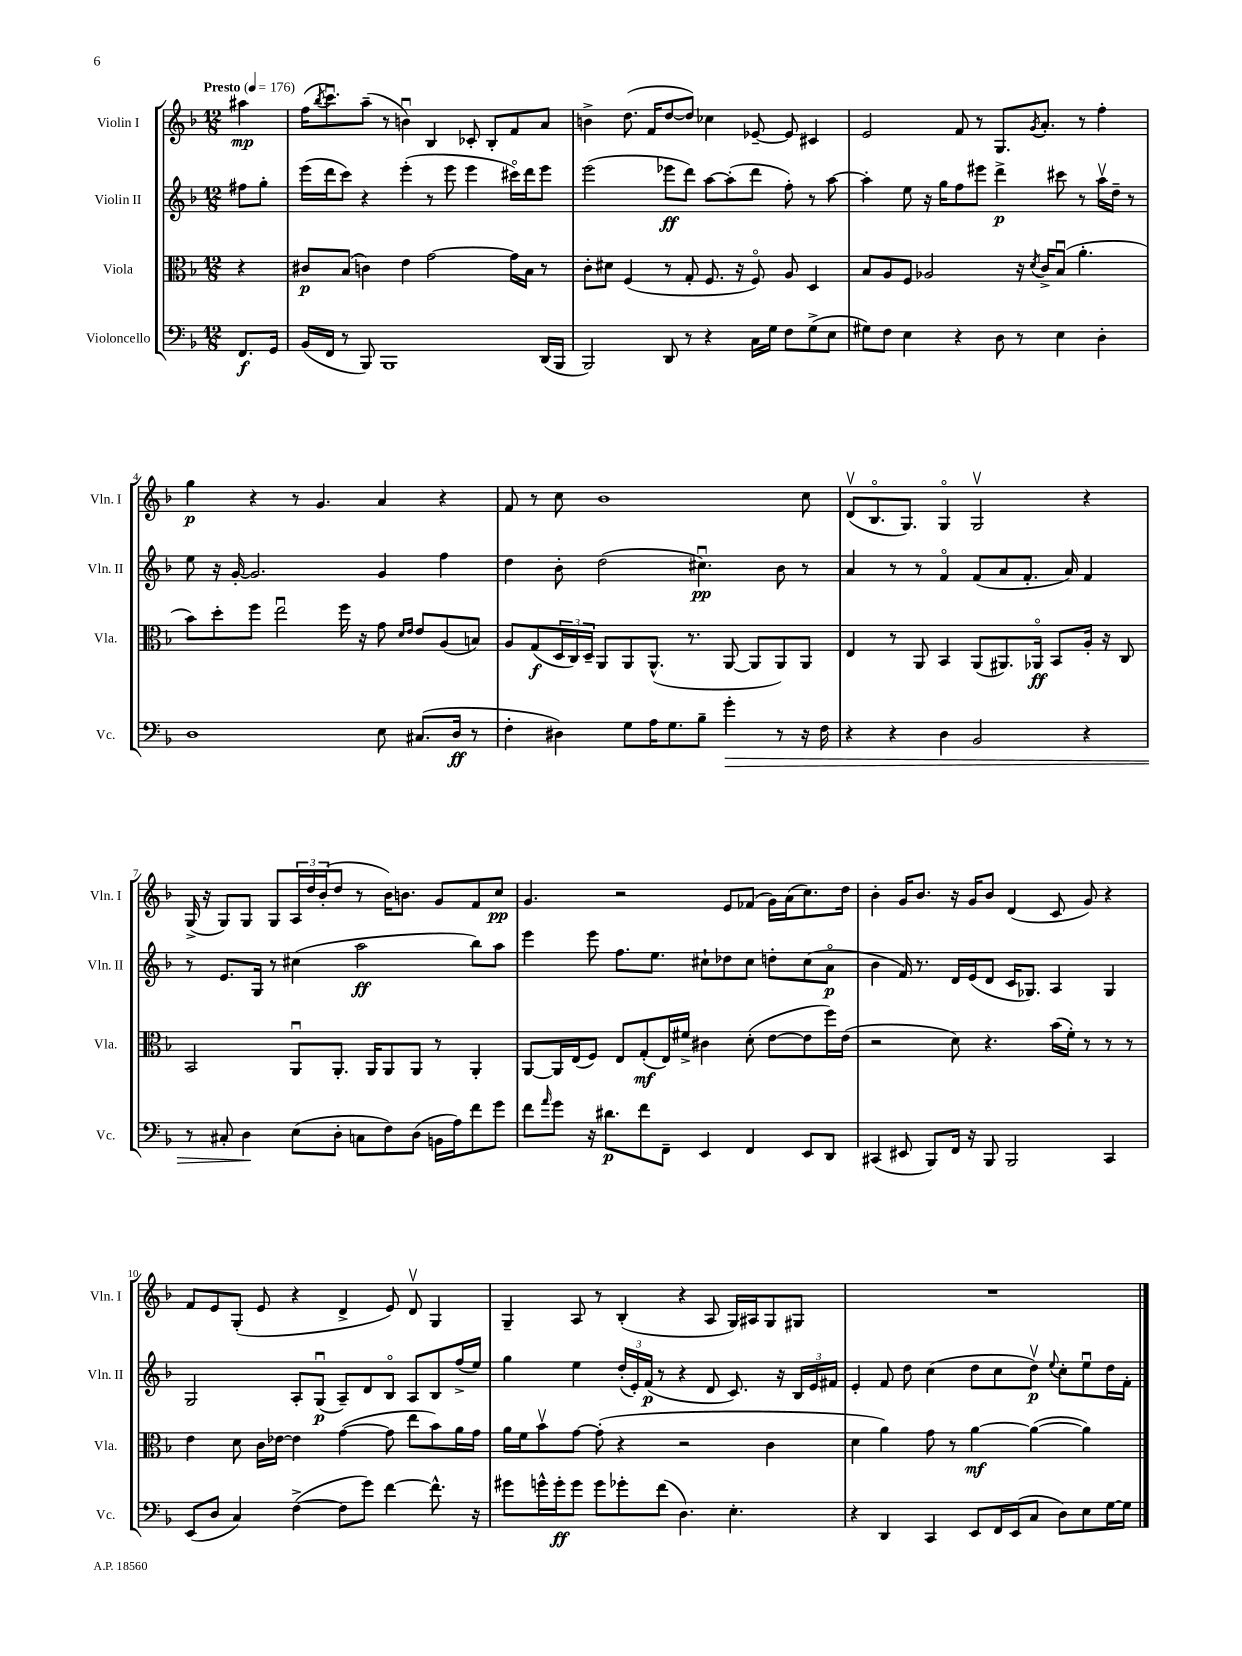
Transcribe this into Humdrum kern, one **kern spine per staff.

**kern	**dynam	**kern	**dynam	**kern	**dynam	**kern	**dynam
*part4	*part4	*part3	*part3	*part2	*part2	*part1	*part1
*staff4	*staff4	*staff3	*staff3	*staff2	*staff2	*staff1	*staff1
*I"Violoncello	*	*I"Viola	*	*I"Violin II	*	*I"Violin I	*
*I'Vc.	*	*I'Vla.	*	*I'Vln. II	*	*I'Vln. I	*
*clefF4	*	*clefC3	*	*clefG2	*	*clefG2	*
*k[b-]	*	*k[b-]	*	*k[b-]	*	*k[b-]	*
*M12/8	*	*M12/8	*	*M12/8	*	*M12/8	*
*MM176	*	*MM176	*	*MM176	*	*MM176	*
=	=	=	=	=	=	=	=
!	!	!	!	!	!	!LO:TX:a:B:t=Presto	!
8.FF/L	f	4r	.	8ff#X\L	.	4aa#X\	mp
.	.	.	.	8gg'\J	.	.	.
16GG/Jk	.	.	.	.	.	.	.
=1	=1	=1	=1	=1	=1	=1	=1
(16BB-/LL	.	8c#X/L	p	(16eee\LL	.	(16ff\KL	.
.	.	.	.	.	.	8qbb-/	.
16FF/JJ	.	.	.	16ddd\J	.	8.cccu\)	.
8r	.	(8B-/J	.	8ccc\J)	.	.	.
8BBB-/)	.	4cn\)	.	4r	.	(8aa~\J	.
1BBB-	.	.	.	.	.	8r	.
.	.	4e\	.	(4eee'\	.	4bnu\)	.
.	.	[2g\	.	8r	.	4B-/	.
.	.	.	.	8eee\	.	.	.
.	.	.	.	4eee\	.	8c-X'/	.
.	.	.	.	.	.	8B-'/L	.
.	.	16g\LL]	.	16ccc#X\LL)	.	8f/	.
.	.	16B-\JJ	.	16ddd\J	.	.	.
(16DD/LL	.	8r	.	8eee\J	.	8a/J	.
16BBB-/JJ	.	.	.	.	.	.	.
=2	=2	=2	=2	=2	=2	=2	=2
2BBB-/)	.	8c'\L	.	(2eee\	.	4bn^\	.
.	.	8d#X\J	.	.	.	.	.
.	.	(4F/	.	.	.	(8.dd\	.
.	.	.	.	.	.	16f/KL	.
8DD/	.	8r	.	8eee-X\L	ff	[8dd/	.
8r	.	8G'/	.	8ddd\J)	.	8dd/J])	.
4r	.	8.F/	.	[8aa\L	.	4cc-X\	.
.	.	.	.	(8aa'\]	.	.	.
.	.	16r	.	.	.	.	.
16C\LL	.	8F/)	.	8ddd\J	.	[8e-X~/	.
16G\JJ	.	.	.	.	.	.	.
8F\L	.	8A/	.	8ff'\)	.	8e-/]	.
(8G^\	.	4D/	.	8r	.	4c#X/	.
8E\J	.	.	.	[8aa\	.	.	.
=3	=3	=3	=3	=3	=3	=3	=3
8G#X\L)	.	8B-/L	.	4aa'\]	.	2e/	.
8F\J	.	8A/	.	.	.	.	.
4E\	.	8F/J	.	8ee\	.	.	.
.	.	2A-X/	.	16r	.	.	.
.	.	.	.	16gg\KL	.	.	.
4r	.	.	.	8ff\	.	8f/	.
.	.	.	.	8eee#X\J	.	8r	.
8D\	.	.	.	4ddd^\	p	8.G/L	.
8r	.	16r	.	.	.	.	.
.	.	8qd/	.	.	.	8qg/	.
.	.	16c^/KL	.	.	.	8.a'/J	.
4E\	.	(8B-u/J	.	8ccc#X\	.	.	.
.	.	4.a'\	.	8r	.	8r	.
4D'\	.	.	.	16aav\LL	.	4ff'\	.
.	.	.	.	16dd~\JJ	.	.	.
.	.	.	.	8r	.	.	.
!!LO:LB:g=z
=4	=4	=4	=4	=4	=4	=4	=4
1D	.	8b-\L)	.	8ee\	.	4gg\	p
.	.	8dd'\	.	16r	.	.	.
.	.	.	.	[16g'/	.	.	.
.	.	8ff\J	.	2.g/]	.	4r	.
.	.	2eeu\	.	.	.	.	.
.	.	.	.	.	.	8r	.
.	.	.	.	.	.	4.g/	.
.	.	16ff\	.	.	.	.	.
.	.	16r	.	.	.	.	.
8E\	.	8g\	.	4g/	.	4a/	.
.	.	16qqd/LL	.	.	.	.	.
.	.	16qqe/JJ	.	.	.	.	.
(8.C#X/L	.	8e/L	.	.	.	.	.
.	.	(8A/	.	4ff\	.	4r	.
16D/Jk	ff	.	.	.	.	.	.
8r	.	8Bn/J)	.	.	.	.	.
=5	=5	=5	=5	=5	=5	=5	=5
4F'\	.	8A/L	.	4dd\	.	8f/	.
.	.	(8G/	f	.	.	8r	.
4D#X\)	.	24D/L	.	8b-'\	.	8cc\	.
.	.	24C/)	.	.	.	.	.
.	.	24D~/JJ	.	.	.	.	.
.	.	8AA/L	.	(2dd\	.	1b-	.
8G\L	.	8AA/	.	.	.	.	.
16A\K	.	(8.AA^^/J	.	.	.	.	.
8.G\	.	.	.	.	.	.	.
.	.	8.r	.	.	.	.	.
8B-~\J	.	.	.	4.cc#Xu\)	pp	.	.
!	!LO:HP:b	!	!	!	!	!	!
4g'\	>	[8AA/	.	.	.	.	.
.	.	8AA/L]	.	.	.	.	.
8r	.	8AA/)	.	8b-\	.	.	.
16r	.	8AA/J	.	8r	.	8cc\	.
16F\	.	.	.	.	.	.	.
=6	=6	=6	=6	=6	=6	=6	=6
4r	.	4E/	.	4a/	.	(8dv/L	.
.	.	.	.	.	.	8.B-/	.
4r	.	8r	.	8r	.	.	.
.	.	.	.	.	.	8.G/J)	.
.	.	8AA/	.	8r	.	.	.
4D\	.	4BB-/	.	4f/	.	4G/	.
2BB-/	.	(8AA/L	.	(8f/L	.	2Gv/	.
.	.	8.AA#X/)	.	8a/	.	.	.
.	.	.	.	8.f'/J	.	.	.
.	.	16AA-X/Jk	ff	.	.	.	.
.	.	8BB-/L	.	.	.	.	.
.	.	.	.	16a/)	.	.	.
4r	.	16A'/Jk	.	4f/	.	4r	.
.	.	16r	.	.	.	.	.
.	.	8C/	.	.	.	.	.
!!LO:LB:g=z
=7	=7	=7	=7	=7	=7	=7	=7
8r	.	2BB-/	.	8r	.	(16G^/	.
.	.	.	.	.	.	16r	.
8C#X'/	.	.	.	8.e/L	.	8G/L)	.
4D\	.	.	.	.	.	8G/J	.
.	.	.	.	16G/Jk	.	.	.
.	.	.	.	8r	.	8G/L	.
(8E\L	]	8AAu/L	.	(4cc#X\	.	24A/L	.
.	.	.	.	.	.	24dd/	.
.	.	.	.	.	.	(24b-'/J	.
8D'\J	.	8.AA'/J	.	.	.	8dd/J	.
8Cn\L	.	.	.	2aa\	ff	8r	.
.	.	16AA/KL	.	.	.	.	.
8F\)	.	8AA/	.	.	.	16b-\KL)	.
.	.	.	.	.	.	8.bn\J	.
(8D\J	.	8AA/J	.	.	.	.	.
16BBn\LL	.	8r	.	.	.	8g/L	.
16A\J)	.	.	.	.	.	.	.
8f\	.	4AA'/	.	8bb-\L)	.	8f/	.
8g\J	.	.	.	8aa\J	.	8cc/J	pp
=8	=8	=8	=8	=8	=8	=8	=8
8f\L	.	[8AA/L	.	4eee\	.	4.g/	.
16qqa/	.	.	.	.	.	.	.
8g\J	.	16AA/L]	.	.	.	.	.
.	.	(16E/J	.	.	.	.	.
16r	.	8F/J)	.	8eee\	.	.	.
8.d#X\L	p	.	.	.	.	.	.
.	.	8E/L	.	8.ff\L	.	2r	.
8f\	.	(8G'/	mf	.	.	.	.
.	.	.	.	8.ee\J	.	.	.
8FF~\J	.	16E/L)	.	.	.	.	.
.	.	16f#X^/JJ	.	.	.	.	.
4EE/	.	4c#X\	.	8cc#X`\L	.	.	.
.	.	.	.	8dd-X\	.	8e/L	.
4FF/	.	(8d'\	.	8cc#\J	.	(8f-X/J	.
.	.	[8e\L	.	8ddn'\L	.	16g\LL)	.
.	.	.	.	.	.	(16a\J	.
8EE/L	.	8e\]	.	(8cc#\	.	8.cc\)	.
8DD/J	.	16ff\L)	.	8a\J	p	.	.
.	.	(16e\JJ	.	.	.	16dd\Jk	.
=9	=9	=9	=9	=9	=9	=9	=9
(4CC#X/	.	2r	.	4b-\	.	4b-'\	.
8EE#X/	.	.	.	16f/)	.	16g/KL	.
.	.	.	.	8.r	.	8.b-/J	.
8BBB-/L)	.	.	.	.	.	.	.
16FF/Jk	.	8d\)	.	16d/LL	.	16r	.
16r	.	.	.	(16e/J	.	16g/KL	.
8BBB-/	.	4.r	.	8d/J	.	8b-/J	.
2BBB-/	.	.	.	16c/KL	.	(4d/	.
.	.	.	.	8.G-X/J)	.	.	.
.	.	(16b-\LL	.	4A/	.	8c/	.
.	.	16f'\JJ)	.	.	.	.	.
.	.	8r	.	.	.	8g/)	.
4CC#/	.	8r	.	4G-/	.	4r	.
.	.	8r	.	.	.	.	.
!!LO:LB:g=z
=10	=10	=10	=10	=10	=10	=10	=10
(8EE/L	.	4e\	.	2G/	.	8f/L	.
8D/J	.	.	.	.	.	8e/	.
4C/)	.	8d\	.	.	.	(8G'/J	.
.	.	16c\LL	.	.	.	8e/	.
.	.	[16e-X\JJ	.	.	.	.	.
([4F^\	.	4e-\]	.	8A'/L	.	4r	.
.	.	.	.	(8Gu/J	p	.	.
8F\L]	.	([4g\	.	8A~/L)	.	4d^/	.
8g\J)	.	.	.	8d/	.	.	.
[4f\	.	8g\]	.	8B-/J	.	8e/)	.
.	.	8ee\L	.	8A/L	.	8dv/	.
8.f^^\]	.	8b-\)	.	8B-/	.	4G/	.
.	.	16a\L	.	(16ff^/L	.	.	.
16r	.	16g\JJ	.	16ee/JJ)	.	.	.
=11	=11	=11	=11	=11	=11	=11	=11
8g#X\L	.	16a\LL	.	4gg\	.	4G~/	.
.	.	16f\J	.	.	.	.	.
16gn^^\L	.	8b-v\	.	.	.	.	.
16g'\J	ff	.	.	.	.	.	.
8g\J	.	[8g\J	.	4ee\	.	8A/	.
8g\L	.	(8g'\]	.	.	.	8r	.
8g-X'\	.	4r	.	(24dd'/LL	.	(4B-'/	.
.	.	.	.	24e'/)	.	.	.
.	.	.	.	(24f/JJ	p	.	.
(8f\J	.	.	.	8r	.	.	.
4.D\)	.	2r	.	4r	.	4r	.
.	.	.	.	8d/	.	8A/	.
4.E'\	.	.	.	8.c/)	.	16G/LL)	.
.	.	.	.	.	.	16A#X/J	.
.	.	4c\	.	.	.	8G/	.
.	.	.	.	16r	.	.	.
.	.	.	.	24B-/LL	.	8G#X/J	.
.	.	.	.	24e/	.	.	.
.	.	.	.	24f#X/JJ	.	.	.
=12	=12	=12	=12	=12	=12	=12	=12
4r	.	4d\	.	4e'/	.	1.r	.
4DD/	.	4a\)	.	8f/	.	.	.
.	.	.	.	8dd\	.	.	.
4CC/	.	8g\	.	(4cc\	.	.	.
.	.	8r	.	.	.	.	.
8EE/L	.	[4a\	mf	8dd\L	.	.	.
16FF/L	.	.	.	8cc\	.	.	.
(16EE/J	.	.	.	.	.	.	.
8C/J	.	(4a\_	.	8ddv\J)	p	.	.
.	.	.	.	8qqee/	.	.	.
8D\L)	.	.	.	8cc'\L	.	.	.
8E\	.	4a\])	.	8eeu\	.	.	.
[16G\L	.	.	.	16dd\L	.	.	.
16G\JJ]	.	.	.	16f'\JJ	.	.	.
==	==	==	==	==	==	==	==
*-	*-	*-	*-	*-	*-	*-	*-
